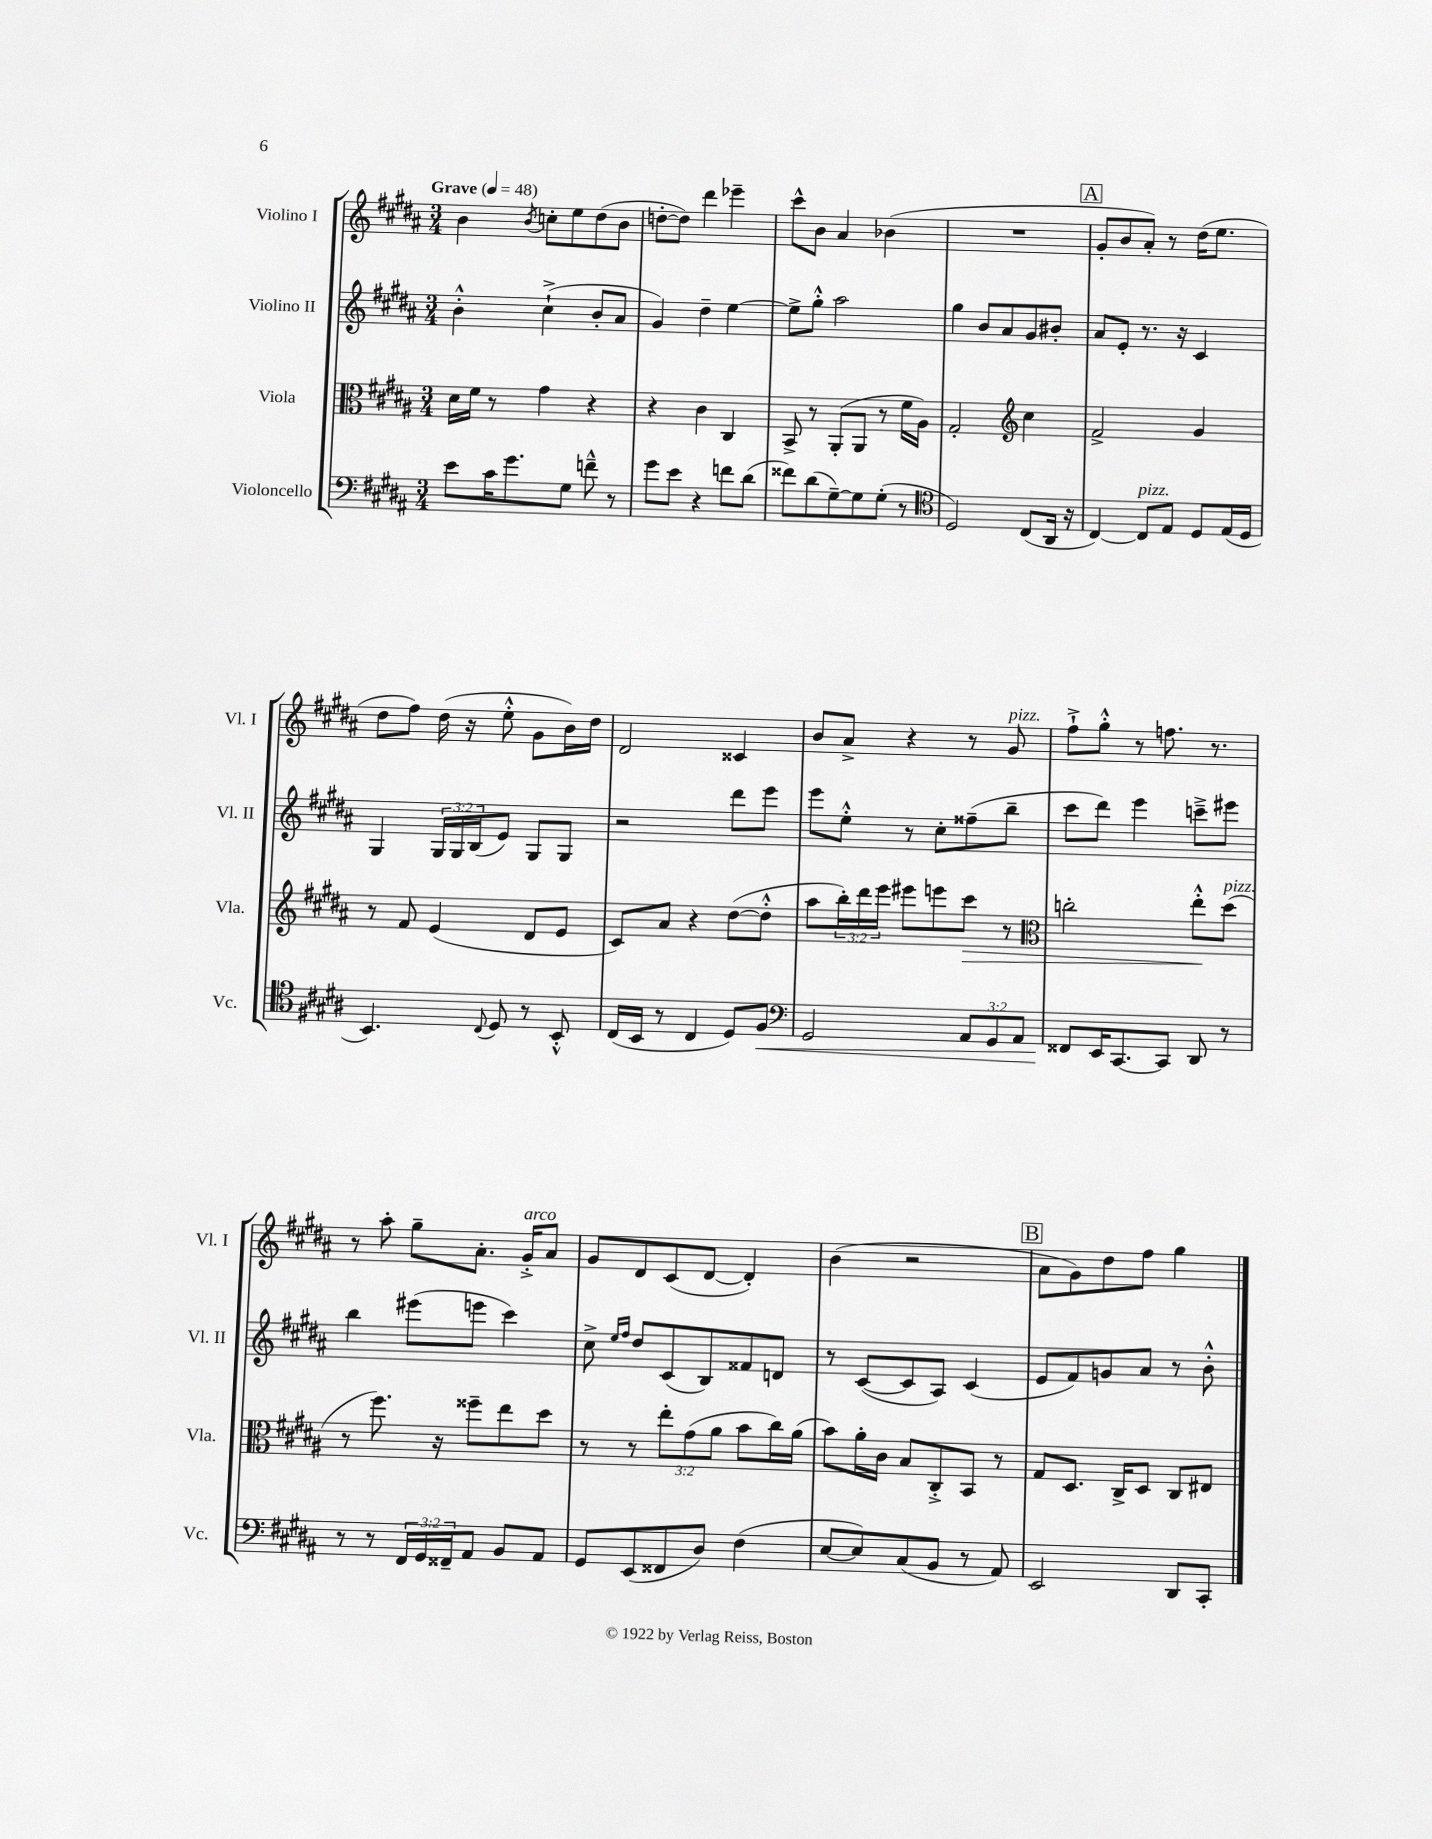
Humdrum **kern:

**kern	**kern	**kern	**kern
*staff4	*staff3	*staff2	*staff1
*clefF4	*clefC3	*clefG2	*clefG2
*k[f#c#g#d#a#]	*k[f#c#g#d#a#]	*k[f#c#g#d#a#]	*k[f#c#g#d#a#]
*M3/4	*M3/4	*M3/4	*M3/4
*MM48	*MM48	*MM48	*MM48
8e\L	16d#\LL	4b'^^\	4b\
.	16f#\JJ	.	.
16c#\K	8r	.	.
8.g#\	.	.	.
.	.	.	8qb/
.	4g#\	(4cc#`^\	8cc'\L
8G#\J	.	.	8ee\
8f~^^\	4r	8b'/L	(8dd#\
8r	.	8a#/J	8b\J
=	=	=	=
8g#\L	4r	4g#/)	[8dd'\L
8e\J	.	.	8dd\]J)
4r	4c#\	4dd#~\	4ddd#\
8f\L	4C#/	[4ee\	4eee-~\
(8d#\J	.	.	.
=	=	=	=
8f##\L)	8BB^/	8ee^\]L	8ccc#^^\L
(8d#\	8r	8gg#'^^\J	8b\J
[8G#~\)	(8AA#'/L	2aa#\	4a#/
8G#\]	8AA#/J	.	.
(8G#'\J	8r	.	(4b-\
8r	16f#\LL	.	.
.	16A#\JJ)	.	.
=	=	=	=
*clefC4	*	*	*
2D#/)	2G#'/	4gg#\	2.r
.	.	8b/L	.
.	.	8a#/	.
*	*clefG2	*	*
(8C#/L	4cc#\	8g#/	.
16AA#/Jk	.	8b#'/J	.
16r	.	.	.
=	=	=	=
[4C#/)	2f#^/	8a#/L	8g#'/L
.	.	8e'/J	8b/
8C#/]L	.	8.r	8a#'/J)
8E/J	.	.	8r
.	.	16r	.
8D#/L	4g#/	4c#/	(16dd#\LK
.	.	.	8.ee\J
(16E/L	.	.	.
16D#/JJ	.	.	.
=	=	=	=
4.BB/)	8r	4G#/	8dd#\L
.	8f#/	.	8ff#\J)
.	(4e/	24G#/LL	(16dd#\
.	.	24G#/	.
.	.	.	16r
.	.	(24B/J	.
8qqC#/	.	.	.
8D#/	.	8e/J)	8ee'^^\
8r	8d#/L	8G#/L	8g#\L
8BB'^^/	8e/J	8G#/J	16b\L)
.	.	.	16dd#\JJ
=	=	=	=
(16C#/LL	8c#/L)	2r	2d#/
16BB/JJ	.	.	.
8r	8a#/J	.	.
4C#/	4r	.	.
8D#/L)	([8dd#\L	8ddd#\L	4c##/
8F#/J	8dd#'^^\]J	8eee\J	.
=	=	=	=
*clefF4	*	*	*
2GG#/	8aa#\L	8eee\L	8b/L
.	24bb'\L)	8ee'^^\J	8a#^/J
.	24ddd#\	.	.
.	24eee\JJ	.	.
.	8eee#\L	8r	4r
.	8eee\	8cc#'\L	.
12AA#/L	8ccc#\J	(8ff##~\	8r
12GG#/	.	.	.
.	8r	8bb~\J	8g#/
12AA#/J	.	.	.
=	=	=	=
*	*clefC3	*	*
8FF##/L	2cc'\	8ccc#\L	8ff#`^\L
16EE/K	.	8ddd#\J)	8gg#'^^\J
[8.CC#/	.	.	.
.	.	4eee\	8r
8CC#/]J	.	.	8.ff\
8DD#/	8ee'^^\L	8ccc~^\L	.
.	.	.	8.r
8r	(8dd#\J	8eee#\J	.
=	=	=	=
8r	8r	4bb\	8r
8r	8.ff#\)	.	8aa#'\
24FF#/LL	.	(8eee#\L	8gg#~\L
24GG#/	.	.	.
.	16r	.	.
24FF##~/J	.	.	.
8AA#/J	8ff##~\L	8eee\J	8.a#'\J
8BB/L	8ee\	4ccc#\)	.
.	.	.	16g#'^/LK
8AA#/J	8dd#\J	.	8a#/J
=	=	=	=
8GG#/L	8r	8cc#^\	8g#/L
.	.	16qqee/LL	.
.	.	16qqff#/JJ	.
(8EE/	8r	8dd#/L	8d#/
8FF##/	12ee'\L	(8c#/	(8c#/
.	(12g#\	.	.
8D#/J)	.	8B/)	[8d#/J
.	12a#\J	.	.
(4F#\	8b\L	8f##/	4d#'/])
.	16cc#\L)	8d/J	.
.	(16a#\JJ	.	.
=	=	=	=
[8E/L	8b\L)	8r	(4b\
8E/])	16a#'\L	([8c#/L	.
.	16c#\JJ	.	.
(8C#/	8B/L	8c#/]	2r
8BB/J	8C#'^/	8A#/J)	.
8r	8BB/J	(4c#/	.
8AA#/)	8r	.	.
=	=	=	=
2EE/	8G#/L	8e/L	8a#\L
.	8.D#/J	8f#/)	8g#\)
.	.	8g/	8dd#\
.	16C#^/LK	.	.
.	8D#/J	8a#/J	8ff#\J
8DD#/L	8C#/L	8r	4gg#\
8CC#'/J	8E#/J	8b'^^\	.
==	==	==	==
*-	*-	*-	*-
